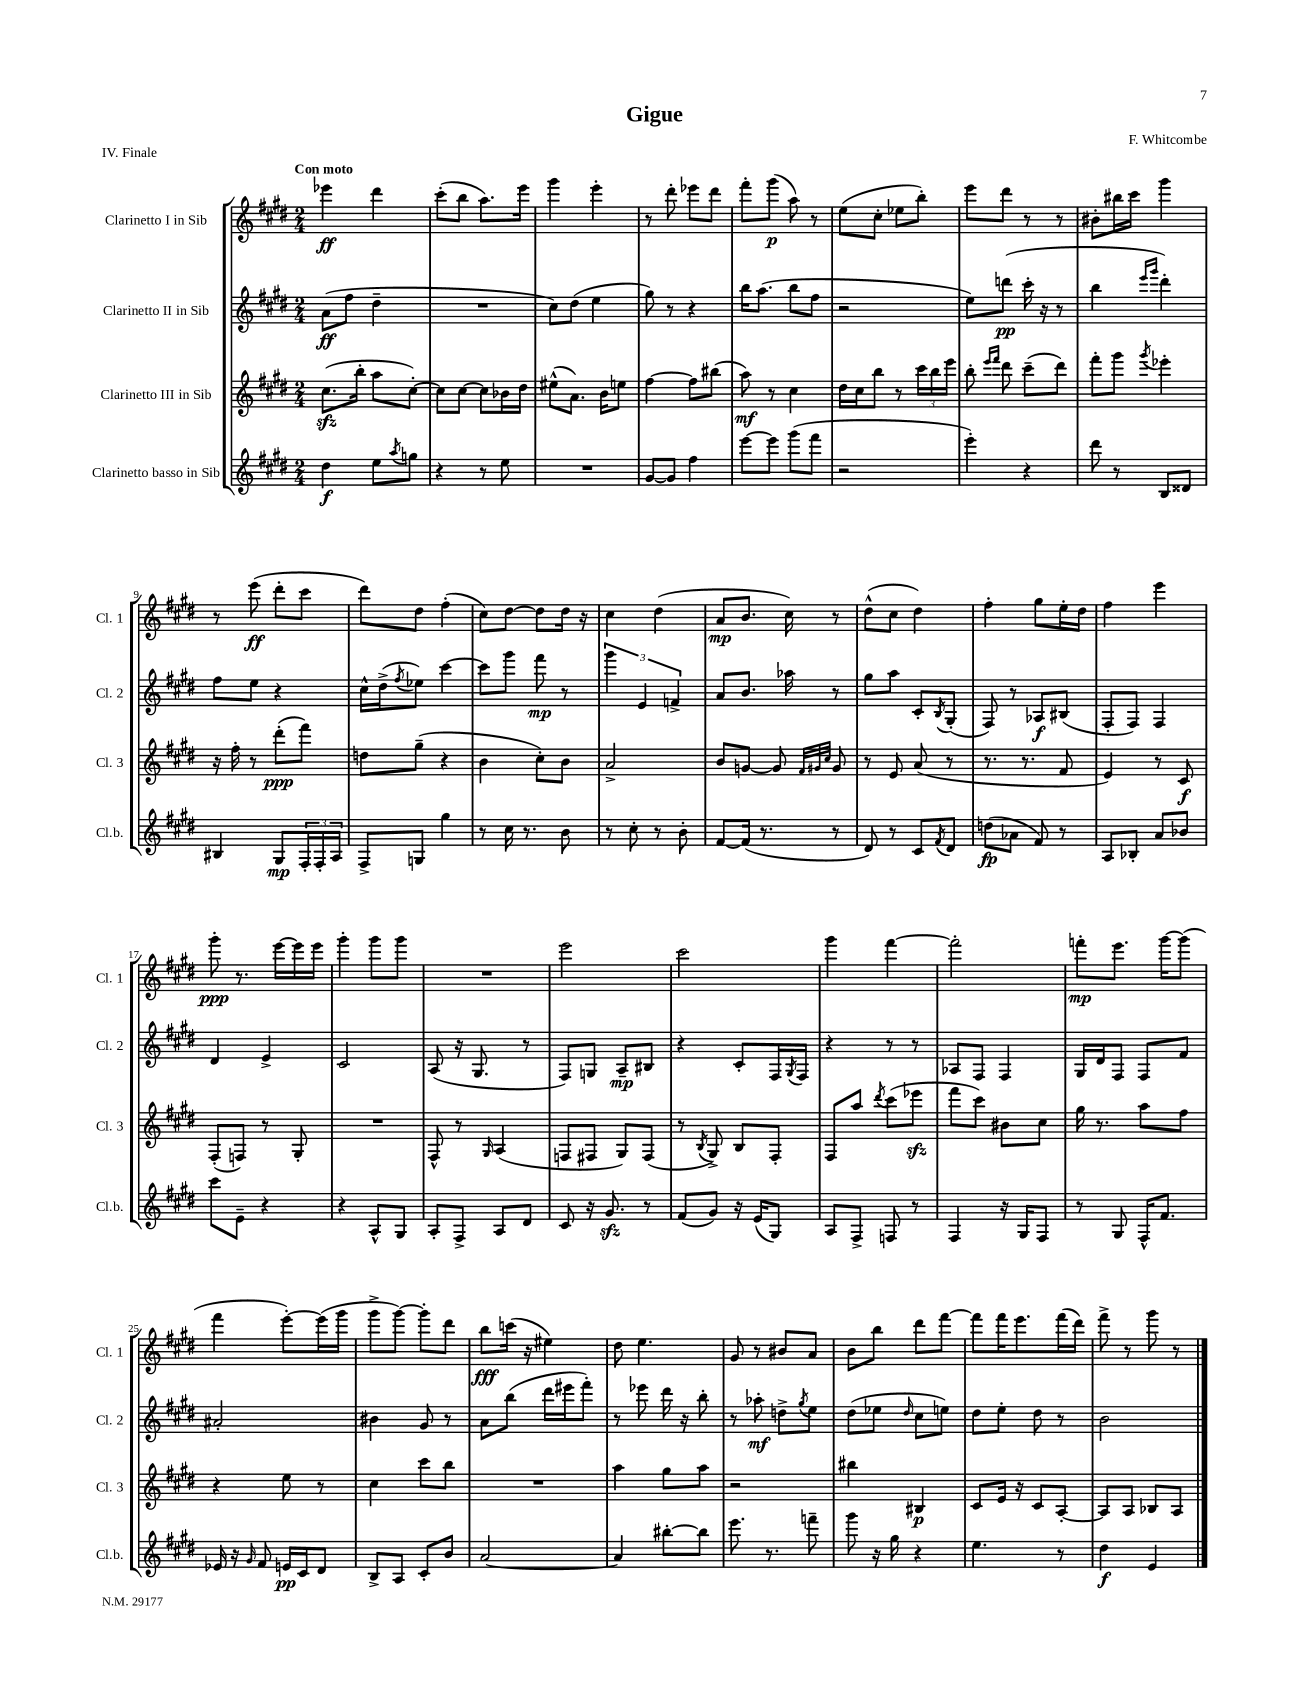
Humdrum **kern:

**kern	**dynam	**kern	**dynam	**kern	**dynam	**kern	**dynam
*part4	*part4	*part3	*part3	*part2	*part2	*part1	*part1
*staff4	*staff4	*staff3	*staff3	*staff2	*staff2	*staff1	*staff1
*I"Clarinetto basso in Sib	*	*I"Clarinetto III in Sib	*	*I"Clarinetto II in Sib	*	*I"Clarinetto I in Sib	*
*I'Cl.b.	*	*I'Cl. 3	*	*I'Cl. 2	*	*I'Cl. 1	*
*clefG2	*	*clefG2	*	*clefG2	*	*clefG2	*
*k[f#c#g#d#]	*	*k[f#c#g#d#]	*	*k[f#c#g#d#]	*	*k[f#c#g#d#]	*
*M2/4	*	*M2/4	*	*M2/4	*	*M2/4	*
=1	=1	=1	=1	=1	=1	=1	=1
!	!	!	!	!	!	!LO:TX:a:B:t=Con moto	!
4dd#\	f	(8.cc#zz\L	.	(8a\L	ff	4eee-X\	ff
.	.	.	.	8ff#\J	.	.	.
.	.	16bb'\Jk	.	.	.	.	.
8ee\L	.	8aa\L	.	4dd#~\	.	4ddd#\	.
8qaa/	.	.	.	.	.	.	.
8ggn\J	.	[8cc#'\J)	.	.	.	.	.
=2	=2	=2	=2	=2	=2	=2	=2
4r	.	8cc#\L]	.	2r	.	(8ccc#'\L	.
.	.	[8cc#\J	.	.	.	8bb\J	.
8r	.	8cc#\L]	.	.	.	8.aa\L)	.
8ee\	.	16b-X\L	.	.	.	.	.
.	.	16dd#\JJ	.	.	.	16eee\Jk	.
=3	=3	=3	=3	=3	=3	=3	=3
2r	.	(8ee#X^^\L	.	8cc#\L)	.	4ggg#\	.
.	.	8.a\J)	.	(8dd#\J	.	.	.
.	.	.	.	4ee\	.	4eee'\	.
.	.	16b\KL	.	.	.	.	.
.	.	8een\J	.	.	.	.	.
=4	=4	=4	=4	=4	=4	=4	=4
[8g#/L	.	[4ff#\	.	8gg#\)	.	8r	.
8g#/J]	.	.	.	8r	.	8ddd#'\	.
4ff#\	.	8ff#\L]	.	4r	.	8eee-X\L	.
.	.	(8bb#X\J	.	.	.	8ddd#\J	.
=5	=5	=5	=5	=5	=5	=5	=5
[8eee\L	.	8aa\)	mf	16bb\KL	.	8fff#'\L	.
.	.	.	.	(8.aa\J	.	.	.
8eee\J]	.	8r	.	.	.	(8ggg#\J	p
(8ggg#\L	.	4cc#\	.	8bb\L	.	8aa\)	.
8fff#\J	.	.	.	8ff#\J	.	8r	.
=6	=6	=6	=6	=6	=6	=6	=6
2r	.	16dd#\LL	.	2r	.	(8ee\L	.
.	.	16cc#\J	.	.	.	.	.
.	.	8bb\J	.	.	.	8cc#'\J	.
.	.	8r	.	.	.	8ee-X\L	.
.	.	24ccc#\LL	.	.	.	8bb'\J)	.
.	.	24bb\	.	.	.	.	.
.	.	24eee\JJ	.	.	.	.	.
=7	=7	=7	=7	=7	=7	=7	=7
4eee'\)	.	8bb'\	.	8ee\L)	.	8eee\L	.
.	.	16qqeee/LL	.	.	.	.	.
.	.	16qqfff#/JJ	.	.	.	.	.
.	.	8ddd#\	.	(8dddn\J	pp	8ddd#\J	.
4r	.	(8ccc#~\L	.	16ccc#'\	.	8r	.
.	.	.	.	16r	.	.	.
.	.	8ddd#\J)	.	8r	.	8r	.
=8	=8	=8	=8	=8	=8	=8	=8
8ddd#\	.	8fff#'\L	.	4bb\	.	8b#X'\L	.
8r	.	8ggg#\J	.	.	.	16bb#X\L	.
.	.	.	.	.	.	16ccc#\JJ	.
.	.	.	.	16qqeee/LL	.	.	.
.	.	8qggg#/	.	16qqggg#/JJ	.	.	.
8B/L	.	4eee-X'\	.	4ddd#'\)	.	4ggg#\	.
8d##X/J	.	.	.	.	.	.	.
!!LO:LB:g=z
=9	=9	=9	=9	=9	=9	=9	=9
4B#X/	.	16r	.	8ff#\L	.	8r	.
.	.	16ff#'\	.	.	.	.	.
.	.	8r	.	8ee\J	.	(8eee\	ff
8G#/L	mp	(8ddd#'\L	ppp	4r	.	8ddd#'\L	.
24F#'/L	.	8fff#\J)	.	.	.	8ccc#\J	.
24F#'/	.	.	.	.	.	.	.
24A/JJ	.	.	.	.	.	.	.
=10	=10	=10	=10	=10	=10	=10	=10
8F#^/L	.	8ddn\L	.	16cc#^^\LL	.	8ddd#\L)	.
.	.	.	.	(16dd#^\J	.	.	.
.	.	.	.	8qff#/	.	.	.
8Gn/J	.	(8gg#~\J	.	8ee-X\J)	.	8dd#\J	.
4gg#\	.	4r	.	[4ccc#\	.	(4ff#'\	.
=11	=11	=11	=11	=11	=11	=11	=11
8r	.	4b\	.	8ccc#\L]	.	8cc#\L)	.
16cc#\	.	.	.	8ggg#\J	.	[8dd#\J	.
8.r	.	.	.	.	.	.	.
.	.	8cc#'\L)	.	8fff#\	mp	8dd#\L]	.
8b\	.	8b\J	.	8r	.	16dd#\Jk	.
.	.	.	.	.	.	16r	.
=12	=12	=12	=12	=12	=12	=12	=12
8r	.	2a^/	.	6ggg#\	.	4cc#\	.
8cc#'\	.	.	.	.	.	.	.
.	.	.	.	6e/	.	.	.
8r	.	.	.	.	.	(4dd#\	.
.	.	.	.	6fn^/	.	.	.
8b'\	.	.	.	.	.	.	.
=13	=13	=13	=13	=13	=13	=13	=13
[8f#/L	.	8b/L	.	8a/L	.	8a/L	mp
(16f#/Jk]	.	[8gn/J	.	8.b/J	.	8.b/J	.
8.r	.	.	.	.	.	.	.
.	.	8g/]	.	.	.	.	.
.	.	.	.	16aa-X\	.	16cc#\)	.
.	.	32qqf#/LLL	.	.	.	.	.
.	.	32qqg#X/	.	.	.	.	.
.	.	32qqcc#/JJJ	.	.	.	.	.
8r	.	8g#/	.	8r	.	8r	.
=14	=14	=14	=14	=14	=14	=14	=14
8d#/)	.	8r	.	8gg#\L	.	(8dd#^^\L	.
8r	.	8e/	.	8aa\J	.	8cc#\J	.
8c#/L	.	(8a/	.	8c#'/L	.	4dd#\)	.
8qf#/	.	.	.	8qB/	.	.	.
8d#/J	.	8r	.	(8G#'/J	.	.	.
=15	=15	=15	=15	=15	=15	=15	=15
(8ddn\L	fp	8.r	.	8F#/)	.	4ff#'\	.
8a-X\J	.	.	.	8r	.	.	.
.	.	8.r	.	.	.	.	.
8f#/)	.	.	.	8A-X/L	f	8gg#\L	.
8r	.	8f#/	.	(8B#X/J	.	16ee'\L	.
.	.	.	.	.	.	16dd#\JJ	.
=16	=16	=16	=16	=16	=16	=16	=16
8A/L	.	4e/)	.	8F#'/L	.	4ff#\	.
8B-X'/J	.	.	.	8F#/J)	.	.	.
8a/L	.	8r	.	4F#/	.	4eee\	.
8b-X/J	.	8c#/	f	.	.	.	.
!!LO:LB:g=z
=17	=17	=17	=17	=17	=17	=17	=17
8ccc#\L	.	(8F#'/L	.	4d#/	.	8ggg#'\	ppp
8e~\J	.	8Fn/J)	.	.	.	8.r	.
4r	.	8r	.	4e^/	.	.	.
.	.	.	.	.	.	[16eee\LL	.
.	.	8G#'/	.	.	.	16eee\]	.
.	.	.	.	.	.	16eee\JJ	.
=18	=18	=18	=18	=18	=18	=18	=18
4r	.	2r	.	2c#/	.	4ggg#'\	.
8A^^/L	.	.	.	.	.	8ggg#\L	.
8G#/J	.	.	.	.	.	8ggg#\J	.
=19	=19	=19	=19	=19	=19	=19	=19
8A'/L	.	8F#^^/	.	(8A/	.	2r	.
8F#^/J	.	8r	.	16r	.	.	.
.	.	.	.	8.G#/	.	.	.
.	.	16qqG#/	.	.	.	.	.
8A/L	.	(4A/	.	.	.	.	.
8d#/J	.	.	.	8r	.	.	.
=20	=20	=20	=20	=20	=20	=20	=20
8c#/	.	8Fn/L	.	8F#/L)	.	2eee\	.
16r	.	8F#X/J	.	8Gn/J	.	.	.
8.g#zz/	.	.	.	.	.	.	.
.	.	8G#/L)	.	8A~/L	mp	.	.
8r	.	(8F#/J	.	8B#X/J	.	.	.
=21	=21	=21	=21	=21	=21	=21	=21
(8f#/L	.	8r	.	4r	.	2ccc#\	.
.	.	8qB/	.	.	.	.	.
8g#/J)	.	8G#^/)	.	.	.	.	.
16r	.	8B/L	.	8c#'/L	.	.	.
(16e/KL	.	.	.	.	.	.	.
8G#/J)	.	8F#'/J	.	16F#/L	.	.	.
.	.	.	.	8qG#/	.	.	.
.	.	.	.	16F#/JJ	.	.	.
=22	=22	=22	=22	=22	=22	=22	=22
8A/L	.	8F#/L	.	4r	.	4ggg#\	.
8F#^/J	.	8aa/J	.	.	.	.	.
.	.	8qddd#/	.	.	.	.	.
8Fn/	.	(8ccc#\L	.	8r	.	[4fff#\	.
8r	.	8eee-Xzz\J	.	8r	.	.	.
=23	=23	=23	=23	=23	=23	=23	=23
4F#/	.	8fff#\L	.	8A-X/L	.	2fff#'\]	.
.	.	8ccc#\J)	.	8F#/J	.	.	.
16r	.	8b#X\L	.	4F#/	.	.	.
16G#/KL	.	.	.	.	.	.	.
8F#/J	.	8cc#\J	.	.	.	.	.
=24	=24	=24	=24	=24	=24	=24	=24
8r	.	16gg#\	.	16G#/LL	.	8fffn'\L	mp
.	.	8.r	.	16d#/J	.	.	.
8G#/	.	.	.	8F#/J	.	8.eee\J	.
16F#^^/KL	.	8aa\L	.	8F#/L	.	.	.
8.f#/J	.	.	.	.	.	[16ggg#\KL	.
.	.	8ff#\J	.	8f#/J	.	(8ggg#\J]	.
!!LO:LB:g=z
=25	=25	=25	=25	=25	=25	=25	=25
16e-X/	.	4r	.	2a#X'/	.	4fff#\	.
16r	.	.	.	.	.	.	.
16qqg#/	.	.	.	.	.	.	.
8f#/	.	.	.	.	.	.	.
16en/LL	pp	8ee\	.	.	.	[8eee'\L)	.
16c#/J	.	.	.	.	.	.	.
8d#/J	.	8r	.	.	.	(16eee\L]	.
.	.	.	.	.	.	16ggg#\JJ	.
=26	=26	=26	=26	=26	=26	=26	=26
8B^/L	.	4cc#\	.	4b#X\	.	8ggg#^\L	.
8A/J	.	.	.	.	.	[8ggg#\J)	.
8c#'/L	.	8ccc#\L	.	8g#/	.	8ggg#'\L]	.
8b/J	.	8bb\J	.	8r	.	8ddd#\J	.
=27	=27	=27	=27	=27	=27	=27	=27
[2a/	.	2r	.	8a\L	.	8bb\L	fff
.	.	.	.	(8bb\J	.	(16cccn\Jk	.
.	.	.	.	.	.	16r	.
.	.	.	.	16ddd#\LL	.	4ee#X\)	.
.	.	.	.	16eee#X\J	.	.	.
.	.	.	.	8fff#'\J)	.	.	.
=28	=28	=28	=28	=28	=28	=28	=28
4a/]	.	4aa\	.	8r	.	8dd#\	.
.	.	.	.	8eee-X\	.	4.ee\	.
[8bb#X'\L	.	8gg#\L	.	16ddd#\	.	.	.
.	.	.	.	16r	.	.	.
8bb#\J]	.	8aa\J	.	8bb'\	.	.	.
=29	=29	=29	=29	=29	=29	=29	=29
8.eee\	.	2r	.	8r	.	8g#/	.
.	.	.	.	8aa-X'\	mf	8r	.
8.r	.	.	.	.	.	.	.
.	.	.	.	8ddn^\L	.	8b#X/L	.
.	.	.	.	8qgg#/	.	.	.
8fffn~\	.	.	.	8ee\J	.	8a/J	.
=30	=30	=30	=30	=30	=30	=30	=30
8ggg#\	.	4bb#X\	.	(8dd#\L	.	8b\L	.
16r	.	.	.	8ee-X\J	.	8bb\J	.
16gg#\	.	.	.	.	.	.	.
.	.	.	.	16qqdd#/	.	.	.
4r	.	4B#X/	p	8cc#\L	.	8ddd#\L	.
.	.	.	.	8een\J)	.	[8fff#\J	.
=31	=31	=31	=31	=31	=31	=31	=31
4.ee\	.	8c#/L	.	8dd#\L	.	8fff#\L]	.
.	.	16e/Jk	.	8ee'\J	.	16fff#\K	.
.	.	16r	.	.	.	8.eee\	.
.	.	8c#/L	.	8dd#\	.	.	.
8r	.	[8A'/J	.	8r	.	(16fff#\L	.
.	.	.	.	.	.	16ddd#\JJ)	.
=32	=32	=32	=32	=32	=32	=32	=32
4dd#\	f	8A/L]	.	2b\	.	8fff#^\	.
.	.	8A/J	.	.	.	8r	.
4e/	.	8B-X/L	.	.	.	8ggg#\	.
.	.	8A/J	.	.	.	8r	.
==	==	==	==	==	==	==	==
*-	*-	*-	*-	*-	*-	*-	*-
